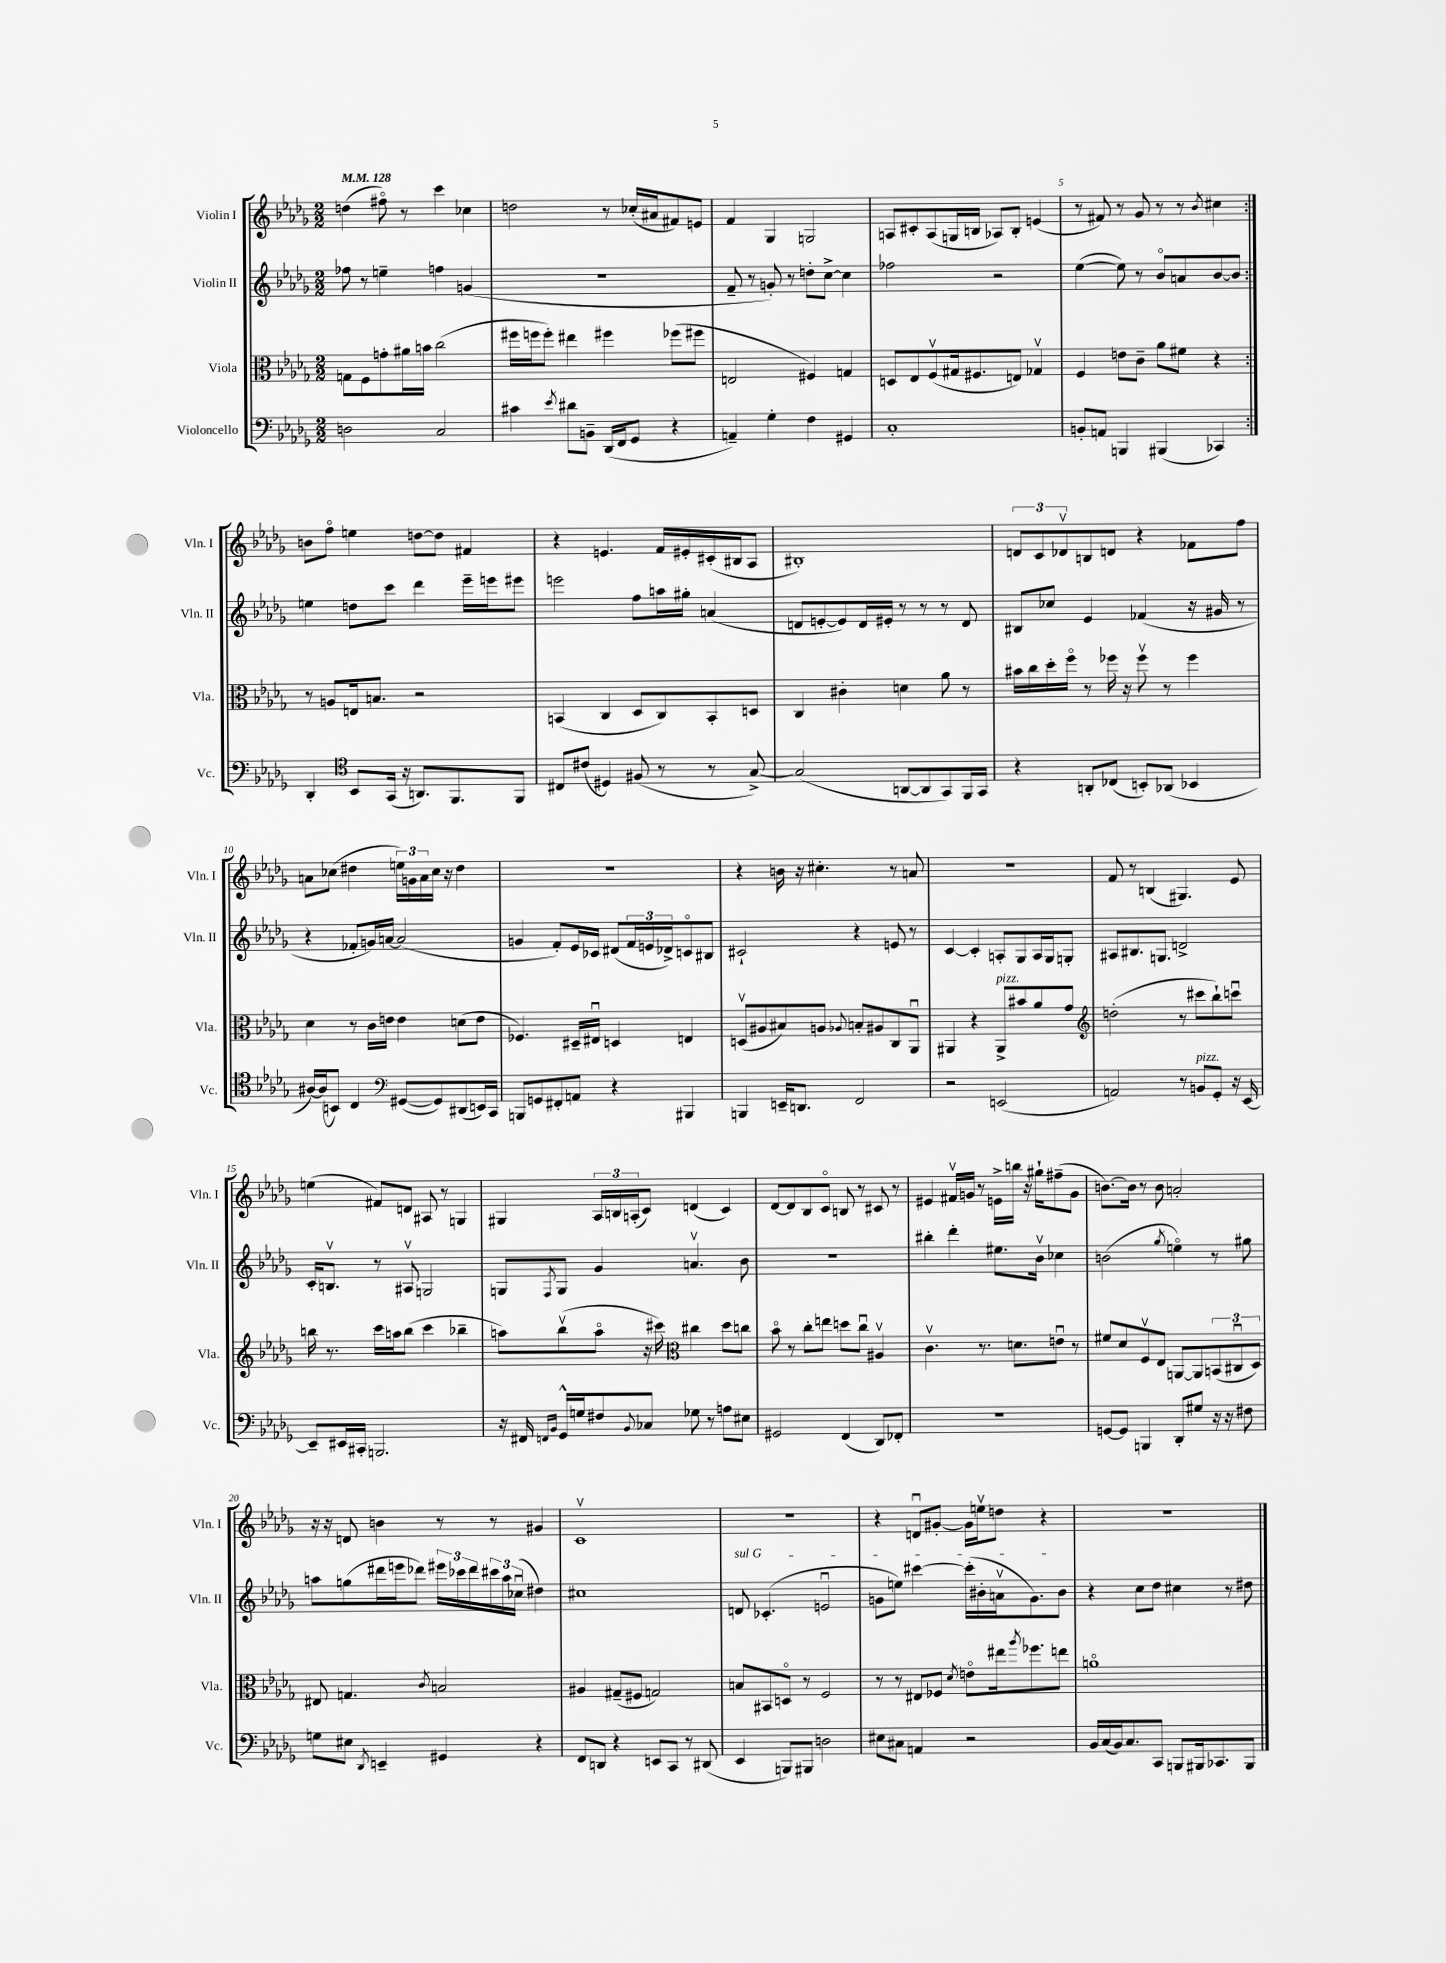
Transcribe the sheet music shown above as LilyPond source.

<<
\new StaffGroup <<
\new Staff = "s0" \with { instrumentName = "Violin I" shortInstrumentName = "Vln. I" } {
    \clef treble \key des \major \numericTimeSignature \time 2/2 \tempo 4 = 128
    \repeat volta 2 { d''4( fis''8\flageolet) r8 c'''4 ces''4 |
    d''2 r8 ces''16-.( ais'16 fis'8) e'8 |
    f'4 ges4 g2 |
    a8 cis'8-. a8( g16 b16 aes8) b8-. e'4( |
    r8 fis'8) r8 ges'8 r8 r8 \acciaccatura { bes'8 } cis''4 | }
    b'8 f''8\flageolet e''4 d''8~ d''8 fis'4 |
    r4 e'4. f'16 eis'16-. cis'16-.( bis16 aes8 |
    bis1-.) |
    \tuplet 3/2 { d'8 c'8 des'8\upbow } b8 d'8 r4 fes'8 f''8 |
    a'8 ces''8( dis''4 \tuplet 3/2 { e''16) g'16 a'16 } ces''16 r16 dis''4 |
    r1 |
    r4 b'16 r16 cis''4.-. r8 a'8 |
    R1 |
    f'8 r8 b4( gis4.) ees'8 |
    e''4( fis'8) d'8 ais8 r8 g4 |
    gis4 \tuplet 3/2 { aes16 b16 a16-.( } c'8) d'4( c'4) |
    des'8~ des'8 bes8 c'8\flageolet b8 r8 cis'8 r8 |
    eis'4 fis'16\upbow g'16 r8 e'16-> b''16 r16 gis''16-! fis''8--( g'8 |
    b'8.~) b'16 r8 b'8 a'2-. |
    r16 r16 d'8 b'4 r8 r8 gis'4 |
    c'1\upbow |
    r1 |
    r4 d'8\downbow gis'8~-. gis'16 e''16\upbow d''8 r4 |
    R1 \bar "|." |
}
\new Staff = "s1" \with { instrumentName = "Violin II" shortInstrumentName = "Vln. II" } {
    \clef treble \key des \major \numericTimeSignature \time 2/2
    \repeat volta 2 { fes''8 r8 e''4-- f''4 g'4( |
    R1 |
    f'8-- r8 g'8-.) r8 d''8-. c''8~-> c''4 |
    fes''2 r2 |
    ees''4~( ees''8) r8 bes'8\flageolet a'8 bes'8~ bes'8 | }
    e''4 d''8 c'''8 des'''4 ees'''16-- e'''16 eis'''8 |
    e'''2 f''8 a''16 gis''16-. a'4( |
    d'8 e'8~-. e'8) d'16 eis'16-. r8 r8 r8 d'8 |
    bis8 ces''8 ees'4 fes'4( r16 gis'16 r8 |
    r4 fes'8-. g'16) a'16~ a'2( |
    g'4 f'8-.) ees'16 ces'16 dis'8( \tuplet 3/2 { f'16 e'16 des'16->) } c'8\flageolet bis8 |
    cis'2-! r4 e'8 r8 |
    c'4~ c'4-. a8-. ges8 a16 ges16 g8-. |
    ais8 bis8. g8. d'2-> |
    c'16-. b8.\upbow r8 ais8\upbow g2 |
    g8 \acciaccatura { f8 } g8 ges'4 a'4.\upbow bes'8 |
    R1 |
    bis''4-. des'''4-. eis''8. bes'16\upbow ces''4 |
    b'2( \acciaccatura { ges''8 } e''4\flageolet) r8 gis''8 |
    a''8 g''8( dis'''16 e'''16 des'''8) \tuplet 3/2 { eis'''16 ces'''16 des'''16 } \tuplet 3/2 { cis'''16 a''16 ces''16\downbow( } dis''4) |
    cis''1 |
    \once \override TextSpanner.bound-details.left.text = \markup { \italic "sul G" } d'8\startTextSpan ces'4.-.( e'2\downbow |
    g'8 e''8) cis'''4~ cis'''16-.( bis'16-. a'16\upbow g'8.) bis'8\stopTextSpan |
    r4 c''8 des''8 cis''4 r8 dis''8 \bar "|." |
}
\new Staff = "s2" \with { instrumentName = "Viola" shortInstrumentName = "Vla." } {
    \clef alto \key des \major \numericTimeSignature \time 2/2
    \repeat volta 2 { g8 f8 g'8-. ais'16 b'16 c''2( |
    fis''16 f''16 f''8-.) eis''4 fis''4 fes''8( fis''8 |
    e2 fis4) g4 |
    d8 ees8 f8\upbow( gis16 fis8. e8) ges4\upbow |
    f4 e'8 c'8-- aes'8 fis'8 r4 | }
    r8 a8 e16 b8. r2 |
    b,4( c4 des8 c8) b,8-. d8 |
    c4 cis'4-. d'4 aes'8 r8 |
    bis'16 c''16 des''16-. f''16\flageolet r8 fes''16 r16 fes''8\upbow r8 fes''4 |
    des'4 r8 c'16 e'16 e'4 d'8( e'8 |
    fes4.) dis16-- eis16\downbow d4 e4 |
    d8\upbow( ais8 bis8) a8 \appoggiatura { aes8 } b8-. ais8 c8 aes,8\downbow |
    ais,4 r4 ais,8->^\markup { \italic "pizz." } bis'8 aes'8 ges'8 |
    \clef treble d''2-.( r8 cis'''8 bes''8-!) c'''8\downbow |
    b''16 r8. c'''16 a''16 b''8( c'''4 bes''4-- |
    a''8) bes''8\upbow( a''8\flageolet r16 cis'''16) \clef alto cis''4 des''8 c''8 |
    bes'8\flageolet r8 c''8-. e''8 d''8 c''8\downbow ais4\upbow |
    c'4.\upbow r8. d'8. e'8\downbow r8 |
    fis'8 des'8 f8\upbow ees8 a,8~ a,8 \tuplet 3/2 { b,8( cis8\downbow des8) } |
    eis8 g4. \acciaccatura { c'8 } b2 |
    ais4 gis8--( fis8 g2) |
    b8 bis,8 d8\flageolet r8 f2 |
    r8 r8 eis8 fes8 \acciaccatura { des'8 } e'8\flageolet eis''16 \acciaccatura { aes''8 } fes''8. e''8 |
    a'1\flageolet \bar "|." |
}
\new Staff = "s3" \with { instrumentName = "Violoncello" shortInstrumentName = "Vc." } {
    \clef bass \key des \major \numericTimeSignature \time 2/2
    \repeat volta 2 { d2 c2 |
    cis'4 \acciaccatura { ees'8 } dis'8 b,8-- des,16( f,16 ges,8 r4 |
    a,4--) ges4-. f4 gis,4 |
    c1-. |
    b,8-. a,8 b,,4 bis,,4( ces,4) | }
    des,4-. \clef tenor bes,8 ges,16( r16 a,8.) f,8. f,8 |
    cis8 cis'8( dis4) fis8( r8 r8 ges8~->) |
    ges2( a,8~ a,8 ges,8) f,16 ges,16 |
    r4 a,8-. ces8( b,8-.) aes,8( bes,4 |
    ais16~) ais16( b,8) c4 \clef bass gis,8~( gis,8) dis,8( e,16) c,16 |
    b,,8 g,8 fis,8-. a,8 r4 bis,,4 |
    b,,4 e,16-- d,8. f,2 |
    r2 e,2( |
    a,2) r8 b,8^\markup { \italic "pizz." } ges,8-. r16 ees,16~ |
    ees,8-- eis,16 cis,16-. b,,2. |
    r16 fis,16 \grace { f,16 bes,16 } ges,16-^ g16 fis8 \appoggiatura { bes,8 } ces8 ges8 r8 a8 eis8 |
    gis,2 f,4( des,8) fes,8-. |
    R1 |
    g,8~ g,8 b,,4 des,8-. gis8 r16 r16 fis8 |
    g8 eis8 \acciaccatura { des,8 } e,4-- gis,4 r4 |
    f,8 d,8 r4 e,8 c,8 r8 dis,8( |
    ees,4 b,,8) bis,,8 d2 |
    eis8 cis8 a,4 r2 |
    bes,16 c16( bes,16) c8. c,8 b,,8 bis,,16 ces,8. bis,,8 \bar "|." |
}
>>
>>
\layout { \context { \Score \override BarNumber.break-visibility = ##(#f #t #t) barNumberVisibility = #(every-nth-bar-number-visible 5) } }
